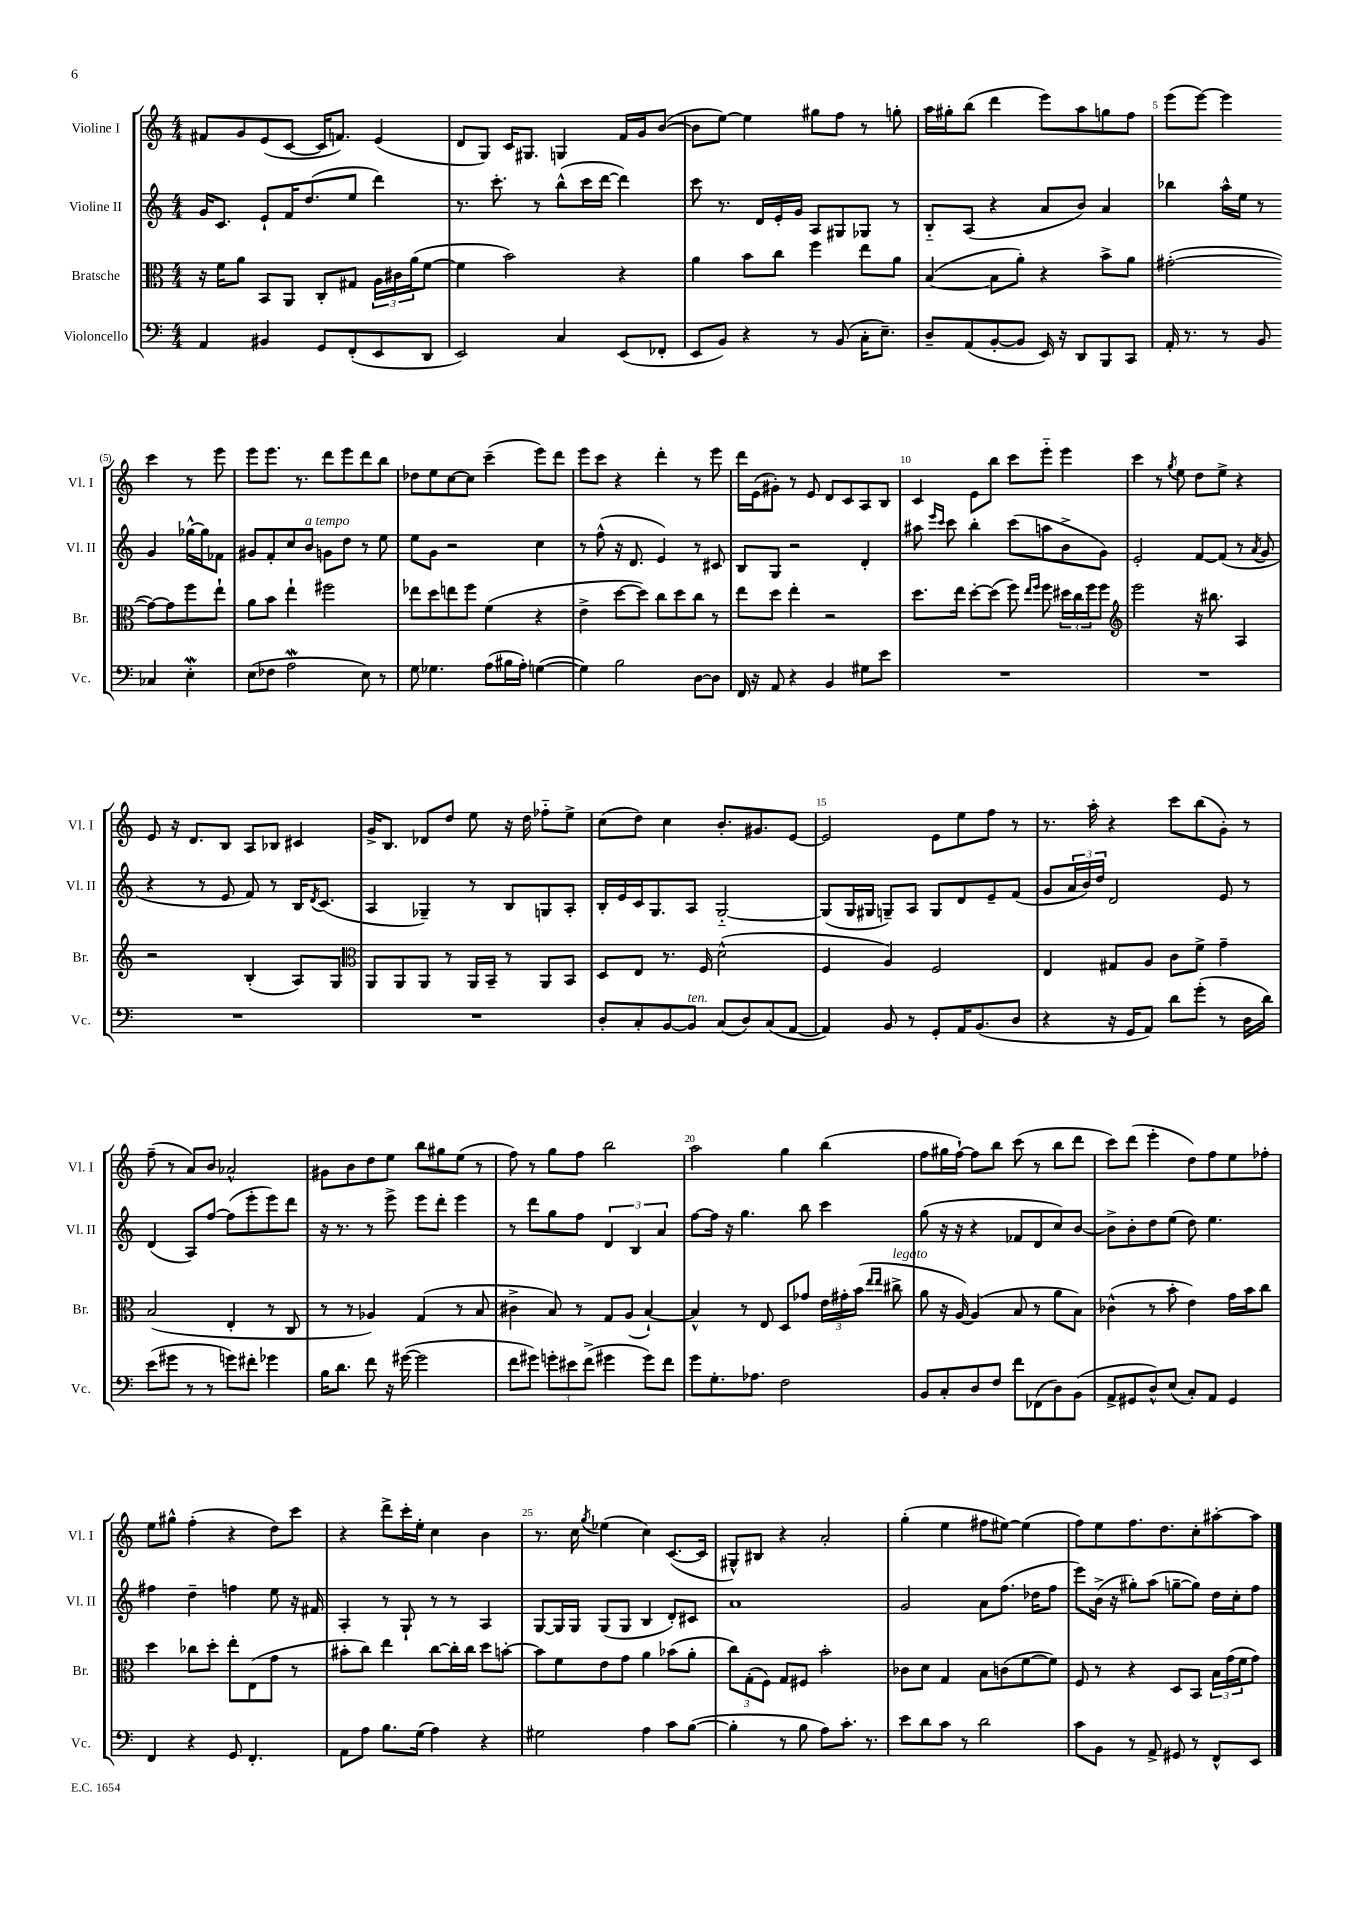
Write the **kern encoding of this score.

**kern	**kern	**kern	**kern
*staff4	*staff3	*staff2	*staff1
*clefF4	*clefC3	*clefG2	*clefG2
*k[]	*k[]	*k[]	*k[]
*M4/4	*M4/4	*M4/4	*M4/4
4AA	16r	16g	8f#
.	16f	8.c	.
.	8a	.	8g
4BB#	8BB	8e`	(8e
.	8AA	16f	[8c
.	.	(8.dd	.
8GG	8C'	.	16c]
.	.	.	8.f)
(8FF'	8G#	8ee	.
8EE	24A	4ddd)	(4e
.	24c#	.	.
.	(24a	.	.
8DD	[8f	.	.
=	=	=	=
2EE)	4f]	8.r	8d
.	.	.	8G)
.	.	8.ccc'	.
.	2b)	.	16c
.	.	.	8.G#
.	.	8r	.
4C	.	(8bb^^	4G
.	.	16ccc	.
.	.	[16ddd	.
(8EE	4r	4ddd])	16f
.	.	.	16g
8FF-'	.	.	([8b
=	=	=	=
8EE	4a	8ccc	8b]
8BB)	.	8.r	[8ee)
4r	8b	.	4ee]
.	.	16d	.
.	8cc	16e'	.
.	.	16g	.
8r	4ff	8A	8gg#
(8BB	.	8G#	8ff
16C'	8ee	8G-	8r
8.E~)	.	.	.
.	8a	8r	8gg'
=	=	=	=
8D~	([4B	8B'~	16aa
.	.	.	16gg#'
(8AA	.	(8A	(8bb
[8BB'	8B]	4r	4ddd
8BB]	8a')	.	.
16EE)	4r	8a	8eee)
16r	.	.	.
8DD	.	8b)	8aa
8BBB	8b^	4a	8gg
8CC	8a	.	8ff
=	=	=	=
16AA'	([2g#'	4bb-	(8eee
8.r	.	.	.
.	.	.	[8eee)
8r	.	16aa^^	4eee]
.	.	16ee	.
8BB	.	8r	.
4C-	8g#_)	4g	4ccc
.	8g#]	.	.
4E'	8ff	[16gg-^^	8r
.	.	16gg-]	.
.	8ee`	8f-	8eee
=	=	=	=
(8E	8a	8g#	8eee
8F-	8b	8f'	8.eee
2A	4ee`	8cc	.
.	.	.	8.r
.	.	8b	.
.	2ff#	8g	8ddd
.	.	8dd	8eee
8E)	.	8r	8ddd
8r	.	8ee	8bb
=	=	=	=
8G	8ee-	8ee	8dd-
4.G-	8dd	8g	8ee
.	8ee	2r	[8cc
.	8ff	.	8cc]
(8A	(4f	.	(4ccc~
16B#	.	.	.
16A')	.	.	.
([4G	4r	4cc	8eee)
.	.	.	8ddd
=	=	=	=
4G])	4e^	8r	8eee
.	.	(8ff^^	8ccc
2B	[8dd	16r	4r
.	.	8.d	.
.	8dd])	.	.
.	8cc	4e)	4ddd'
.	8dd	.	.
[8D	8cc	8r	8r
8D]	8r	8c#	8eee
=	=	=	=
16FF	8ee	8B	16ddd
16r	.	.	(16e
8AA	8dd	8G	8g#')
4r	4ee'	2r	8r
.	.	.	8e
4BB	2r	.	8d
.	.	.	8c
8G#	.	4d'	8A
8e	.	.	8B
=	=	=	=
1r	8.dd	8aa#	4c
.	.	16qqeee	.
.	.	16qqccc	.
.	.	8ccc	.
.	16ee	.	.
.	[8dd'	4bb'	8e
.	(8dd]	.	8bb
.	8ff)	(8ccc	8ccc
.	16qqee	.	.
.	16qqff	.	.
.	8ff	8aa	8eee'~
.	24dd#	8b^	4eee
.	24cc	.	.
.	24ff	.	.
.	8ff	8g)	.
=	=	=	=
*	*clefG2	*	*
1r	2eee	2e'	4ccc
.	.	.	8r
.	.	.	8qgg
.	.	.	8ee
.	16r	[8f	8dd
.	8.bb#	.	.
.	.	(8f]	8ee^
.	4A	8r	4r
.	.	8qa	.
.	.	8g	.
=	=	=	=
1r	2r	4r	8e
.	.	.	16r
.	.	.	8.d
.	.	8r	.
.	.	8e	8B
.	(4B'	8f)	8A
.	.	8r	8B-
.	8A)	16B	4c#
.	.	8qd	.
.	.	(8.c	.
.	8G	.	.
=	=	=	=
*	*clefC3	*	*
1r	8AA	4A	16g^
.	.	.	8.B
.	8AA	.	.
.	8AA	4G-~)	8d-
.	8r	.	8dd
.	16AA	8r	8ee
.	16BB~	.	.
.	8r	8B	16r
.	.	.	16dd
.	8AA	8G	8ff-'~
.	8BB	8A'	8ee^
=	=	=	=
8D'	8D	16B'	(8cc
.	.	16e	.
8C'	8E	16c	8dd)
.	.	8.G	.
[8BB	8.r	.	4cc
8BB]	.	8A	.
.	16F	.	.
(8C	(2d^^	[2G'~	8.b'
8D)	.	.	.
.	.	.	8.g#
(8C	.	.	.
[8AA	.	.	[8e
=	=	=	=
4AA])	4F	(8G]	2e]
.	.	16G	.
.	.	16G#	.
8BB	4A)	8G~)	.
8r	.	8A	.
8GG'	2F	8G	8e
16AA	.	8d	8ee
(8.BB	.	.	.
.	.	8e~	8ff
8D	.	(8f	8r
=	=	=	=
4r	4E	8g	8.r
.	.	24a	.
.	.	24b)	.
.	.	.	16aa'
.	.	24dd	.
16r	8G#	2d	4r
16GG	.	.	.
8AA)	8A	.	.
8d	8c	.	8ccc
(8g'	8f^	.	(8bb
8r	4g~	8e	8g')
16D	.	8r	8r
16d)	.	.	.
=	=	=	=
(8e	(2B	(4d	(8ff~
8g#	.	.	8r
8r	.	8A)	8a)
8r	.	[8ff	8b
8g)	4E'	(8ff]	2a-^^
8f#'	.	8eee'	.
4g-	8r	8eee)	.
.	8C	8ddd	.
=	=	=	=
16B	8r	16r	8g#
8.d	.	8.r	.
.	8r	.	8b
8f	4A-)	8r	8dd
16r	.	8eee^	8ee
([16g#	.	.	.
2g#]	(4G	8eee	8bb
.	.	8ddd'	8gg#
.	8r	4eee	(8ee
.	8B	.	8r
=	=	=	=
8f	4c#^	8r	8ff)
8g#)	.	8ddd	8r
12g'	8B)	8gg	8gg
12e#	.	.	.
.	8r	8ff	8ff
(12f^	.	.	.
4g#	8G	6d	2bb
.	(8A	.	.
.	.	6B	.
8g#)	[4B`)	.	.
.	.	6a	.
8f	.	.	.
=	=	=	=
8g	4B^^]	[8ff	2aa
8.G'	.	16ff]	.
.	.	16r	.
.	8r	4.gg	.
8.A-	.	.	.
.	8E	.	.
2F	8D	.	4gg
.	8g-	8bb	.
.	24e	4ccc	(4bb
.	24g#'	.	.
.	(24b	.	.
.	16qqee	.	.
.	16qqee	.	.
.	8cc#^	.	.
=	=	=	=
8BB	8a	(8gg	8ff
8C'	16r	16r	16gg#
.	[16A)	16r	[16ff`)
8D	(4A]	4r	8ff]
8F	.	.	8bb
8f	8B	8f-	(8ccc
(8FF-	8r	8d	8r
8D)	8a	8cc)	8bb
(8BB	8B)	[8b	8ddd
=	=	=	=
8AA^	(4c-^^	8b^]	8ccc)
8GG#	.	8b'	(8ddd
8D^^)	8r	8dd	4eee'
(8E	8b'	(8ee	.
8C')	4e)	8dd)	8dd)
8AA	.	4.ee	8ff
4GG#	16g	.	8ee
.	16b	.	.
.	8cc	.	8ff-'
=	=	=	=
4FF	4dd	4ff#	8ee
.	.	.	8gg#^^
4r	8cc-	4dd~	(4ff'
.	8dd'	.	.
8GG	8ee'	4ff	4r
4.FF'	(8E	.	.
.	8g	8ee	8dd)
.	8r	16r	8ccc
.	.	16f#	.
=	=	=	=
8AA	8b#'	4A'	4r
8A	8cc)	.	.
8.B	4ee	8r	8ddd^
.	.	8G`	16ccc'
(16G	.	.	16ee'
4A)	[8cc	8r	4cc
.	16cc']	8r	.
.	16cc	.	.
4r	8dd	4A	4b
.	[8b'	.	.
=	=	=	=
2G#	8b]	[8G	8.r
.	8f	16G]	.
.	.	16G	16cc
.	.	.	8qgg
.	8e	(8G	(4ee-
.	8g	8G	.
4A	4a	4B	4cc)
8c	(8b-	8d')	([8.c
([8B	8a'	8c#	.
.	.	.	16c]
=	=	=	=
4B']	12cc)	1a	8G#^^)
.	(12G'	.	.
.	.	.	8B#
.	12F)	.	.
8r	8G	.	4r
8B	8F#	.	.
8A)	2b'	.	2a'
8.c'	.	.	.
8.r	.	.	.
=	=	=	=
8e	8c-	2g	(4gg'
8d	8d	.	.
8c	4G	.	4ee
8r	.	.	.
2d	8B	8a	8ff#
.	(8c	(8.ff	[8ee#)
.	[8f	.	(4ee#]
.	.	16dd-	.
.	8f])	8ff	.
=	=	=	=
8c	8F	8eee)	8ff)
8BB	8r	(16b^	8ee
.	.	16r	.
8r	4r	8gg#')	8.ff
8AA^	.	(8aa	.
.	.	.	8.dd
8GG#	8D	[8gg~	.
8r	8BB	8gg])	8cc'
8FF^^	24B	16dd	[8aa#'
.	(24g	.	.
.	.	16cc'	.
.	24f	.	.
8EE	8g)	8ff	8aa#]
==	==	==	==
*-	*-	*-	*-
